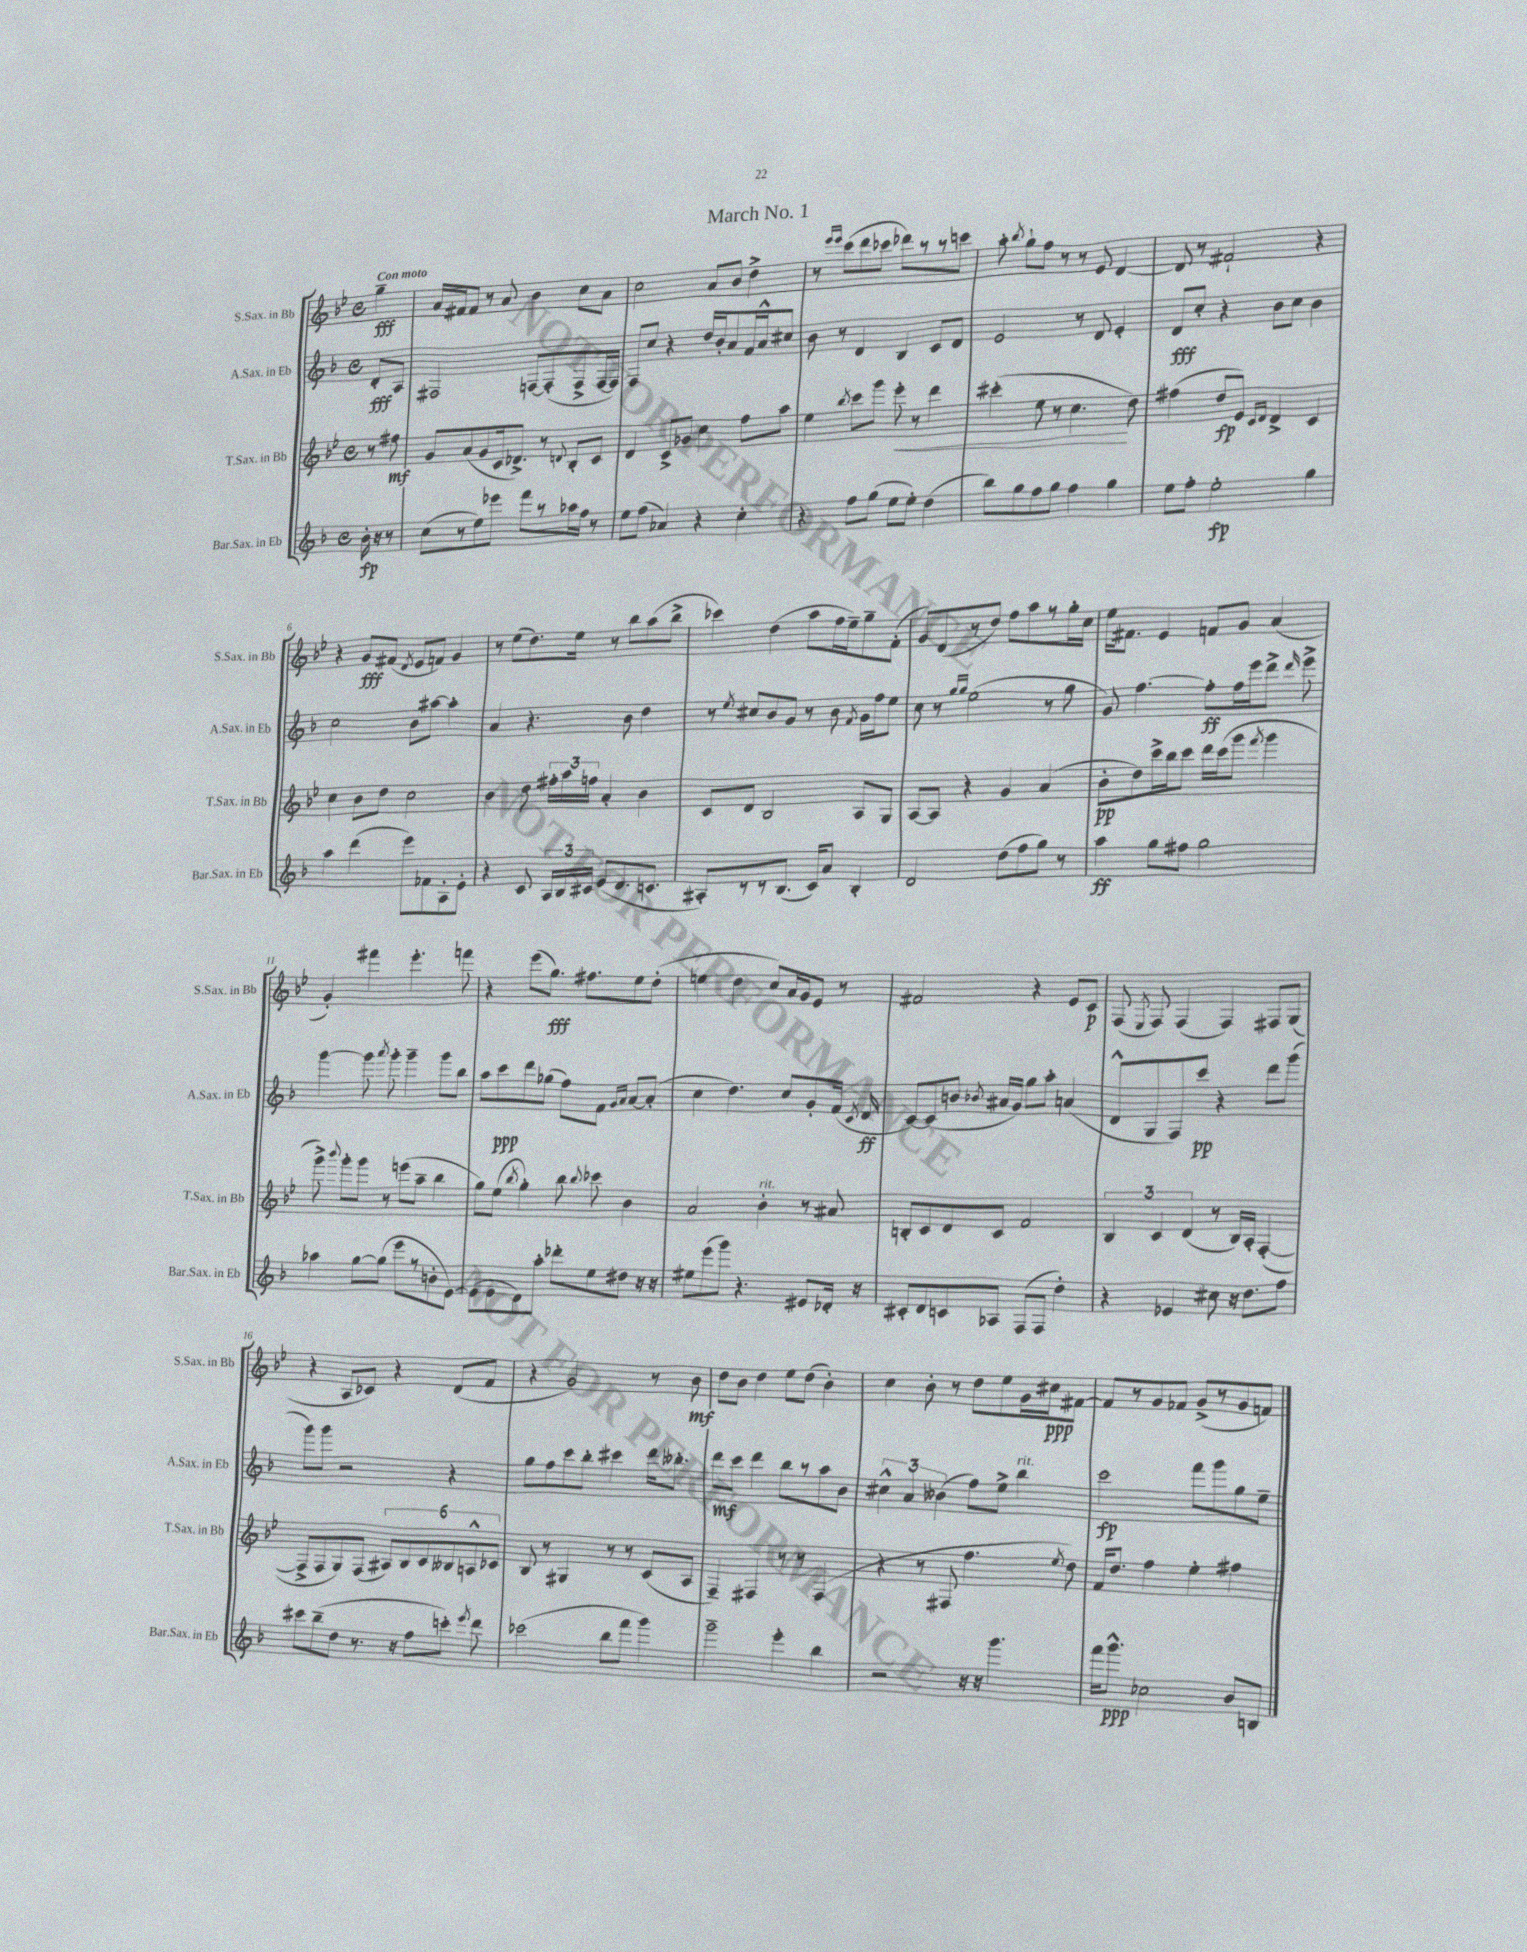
\header { title = "March No. 1" }
<<
\new StaffGroup <<
\new Staff = "s0" \with { instrumentName = "S.Sax. in Bb" shortInstrumentName = "S.Sax. in Bb" } {
    \clef treble \key bes \major \defaultTimeSignature \time 4/4 \partial 4 \tempo "Con moto"
    \autoBeamOff g''4--\fff |
    a'16[ fis'16 fis'8] r8 a'8 bes'4 c''8[ a'8] |
    c''2 a'8[ bes'8] d''4-> |
    r8 \grace { ees'''16[ ees'''16] } c'''8[( d'''8 ces'''8] des'''8[) r8 r8 c'''8] |
    a''8-. \acciaccatura { bes''8 } g''8[-! f''8] r8 r8 ees'8 d'4~ |
    d'8 r8 fis'2-! r4 |
    r4 g'8[\fff fis'8]( \acciaccatura { d'8 } ees'8[ f'8]) g'4 |
    r8 ees''8[( d''8.) ees''16] r8 bes''8[ a''8( bes''8]-> |
    ces'''4) d''4( a''8[ f''16 ees''16--) g''8-- f'8]-.( |
    g'8[) d'8( r8 d''8]) f''8[ a''8 r8 g''16-. c''16] |
    ees''16[ fis'8.] ees'4 f'8[ g'8] a'4( |
    g'4-.) fis'''4 ees'''4.-. f'''8 |
    r4 ees'''8[( g''8.]\fff) fis''8.[ ees''8 d''8]-.( |
    e''4 d''4 c''8[) a'16 g'16 ees'8] r8 |
    fis'2 r4 ees'8[ c'8]\p |
    f8( \acciaccatura { ees8 } f8) f4( f4) fis8[ g8]( |
    r4 a8[ ces'8]) r4 d'8[( f'8] |
    r4 g'2) r8 bes'8\mf |
    d''8[ bes'8] d''4 ees''8[ d''8]( bes'4-.) |
    c''4 bes'8-. r8 d''8[ ees''8 g'16 cis''16\ppp fis'8]~ |
    fis'8[ r8 g'8 fes'8] g'8[->( r8 g'8 f'8]) \bar "|." |
}
\new Staff = "s1" \with { instrumentName = "A.Sax. in Eb" shortInstrumentName = "A.Sax. in Eb" } {
    \clef treble \key f \major \defaultTimeSignature \time 4/4 \partial 4
    \autoBeamOff d'8[-.\fff a8] |
    fis2 f8[~ f8-.( f8-> f16~ f16]) |
    f8[ c''8] r4 d''16[ bes'16-. a'8 f'16 a'16-^ cis''8] |
    bes'8 r8 d'4 bes4 c'8[ d'8] |
    e'2 r8 d'8 e'4-. |
    d'8[\fff c''8]-. r4 bes'8[ c''8] bes'4 |
    c''2 bes'8[ ais''8]~ ais''4-. |
    a'4 r4. bes'8 d''4 |
    r8 \acciaccatura { e''8 } cis''8[ bes'8 g'8] r8 bes'8 \acciaccatura { f'8 } g'16[ f''16 e''8] |
    c''8 r8 \grace { g''16[ g''16] } e''2( r8 g''8 |
    g'8) f''4.~ f''8[-.\ff f''16 e'''16 d'''8]-> \grace { d'''16 } e'''8-> |
    g'''4~ g'''8 \acciaccatura { a'''8 } g'''8-. g'''4-- g'''8[ bes''8] |
    a''8[ c'''8\ppp d'''8 ges''8]( f''8[) f'8] \grace { g'16[ a'16] } a'8[~ a'8]-.( |
    c''4 d''4.) c''8[ g'8-. f'16]( \acciaccatura { c'8 } d'16\ff |
    c'8[~) c'8( b'8] \acciaccatura { bes'8 } ais'16[ g'16]) g''8[ a''8]-. a'4( |
    d'8[-^ g8 f8) c'''8]\pp r4 d'''8[ g'''8]( |
    g'''8[) g'''8] r2 r4 |
    g''8[ f''8 c'''8 bes''8]-. cis'''4 d'''16[ beses''8.]-. |
    d'''8[\mf c'''8] d'''4 bes''8[ r8 a''8 bes'8] |
    \tuplet 3/2 { cis''4-^ a'4 beses'4( } f''8[) e''8]-> bes''4^\markup { \italic "rit." } |
    c'''2\fp f'''8[ g'''8 g''8 e''8]-- \bar "|." |
}
\new Staff = "s2" \with { instrumentName = "T.Sax. in Bb" shortInstrumentName = "T.Sax. in Bb" } {
    \clef treble \key bes \major \defaultTimeSignature \time 4/4 \partial 4
    \autoBeamOff r8 fis''8\mf |
    g'8[ a'8( g'8 c'16 des'8.]->) r8 \appoggiatura { d'8 } bes8[-. c'8] |
    d'4 c'8[-> ges'8] c''4 f''8[ a''8] |
    ees''4 \acciaccatura { bes''8 } c'''8[ g'''8] ees'''8-.\< r8 d'''4 |
    cis'''4-.( ees''8 r8 c''4.\! d''8) |
    fis''4( d''8[\fp ees'8]) \grace { c'16[ d'16] } d'4-> c'4 |
    c''4 bes'8[ d''8] c''2 |
    bes'4 d''8 \tuplet 3/2 { fis''16[-. a''16 f''16] } a'4-. bes'4 |
    c'8[ d'8] bes2 a8[ g8] |
    a8[~ a8] r4 g'4 a'4( |
    bes'8[-.\pp d''8) c'''16-> bes''16 c'''8] d'''16[ c'''16( g'''8] \acciaccatura { f'''8 } g'''4 |
    g'''8->) \appoggiatura { bes'''8 } g'''8[-. g'''8] r8 e'''8[( a''8]-- bes''4 |
    g''8[) ees''8]( \acciaccatura { bes''8 } g''4-.) bes''8 \appoggiatura { bes''8 } ces'''8 bes'4 |
    a'2 bes'4-.^\markup { \italic "rit." } r8 ais'8 |
    b8[-. c'8 d'8 c'8] f'2 |
    \tuplet 3/2 { bes4 c'4 d'4( } r8 bes16[) a16]-. f4~-.( |
    f8[-> f8 g8) f8]( \tuplet 6/4 { ais8[) bes8 c'8 beses8 a8-^ ces'8] } |
    bes8 r8 gis4 r8 r8 c'8[( a8] |
    f4--) fis4 r8 r8 fis4( |
    r4 r8 fis8 f''4. \acciaccatura { ees''8 } d''8) |
    f'16[ d''8.] f''4 ees''4-. fis''4 \bar "|." |
}
\new Staff = "s3" \with { instrumentName = "Bar.Sax. in Eb" shortInstrumentName = "Bar.Sax. in Eb" } {
    \clef treble \key f \major \defaultTimeSignature \time 4/4 \partial 4
    \autoBeamOff bes'16-.\fp r16 r8 |
    c''8[( r8 e''8) ees'''8] f'''8[ r8 aes''16 f''16] r8 |
    e''8[ f''8]( aes'4) r4 c''4-. |
    r4 f''8[ g''8]( e''8[ e''8]-.) d''4( |
    bes''8[) g''8 f''8 g''8] f''4 g''4 |
    e''8[ f''8]-. e''2-.\fp g''4 |
    a''4 d'''4( e'''8[) fes'8 a8-. e'8]-. |
    r4 c'8 \tuplet 3/2 { a16[ bes16 cis'16] } e'8[( d'8. c'8.] |
    ais8[-.) r8 r8 bes8.]( c'16[) a'8] bes4-. |
    d'2 d''8[( f''8 g''8]) r8 |
    a''4\ff g''8[ fis''8] g''2 |
    aes''4 g''8[~ g''8]( e'''8[ r8 b'8-. e'8]~) |
    e'8[( e'8 d'8) a''8]-. des'''8[-. e''8 dis''8] r16 r16 |
    eis''8[ e'''8( g'''8]) r4. eis'8[ des'16]-. r16 |
    cis'8[-. d'8 c'8 aes8] f8[( f8] d''4-.) |
    r4 ees'4 cis''8 r16 d''8.[ f''8] |
    cis'''8[ bes''8--( d''8] r8. r16 f''8[ c'''8]-.) \acciaccatura { e'''8 } d'''8 |
    ces'''2( bes''8[ f'''8] g'''4) |
    g'''2-- e'''4-. bes''4 |
    r2 r16 r16 g'''4. |
    f'''16[ g'''8.]-^\ppp ces''2 bes'8[ b8] \bar "|." |
}
>>
>>
